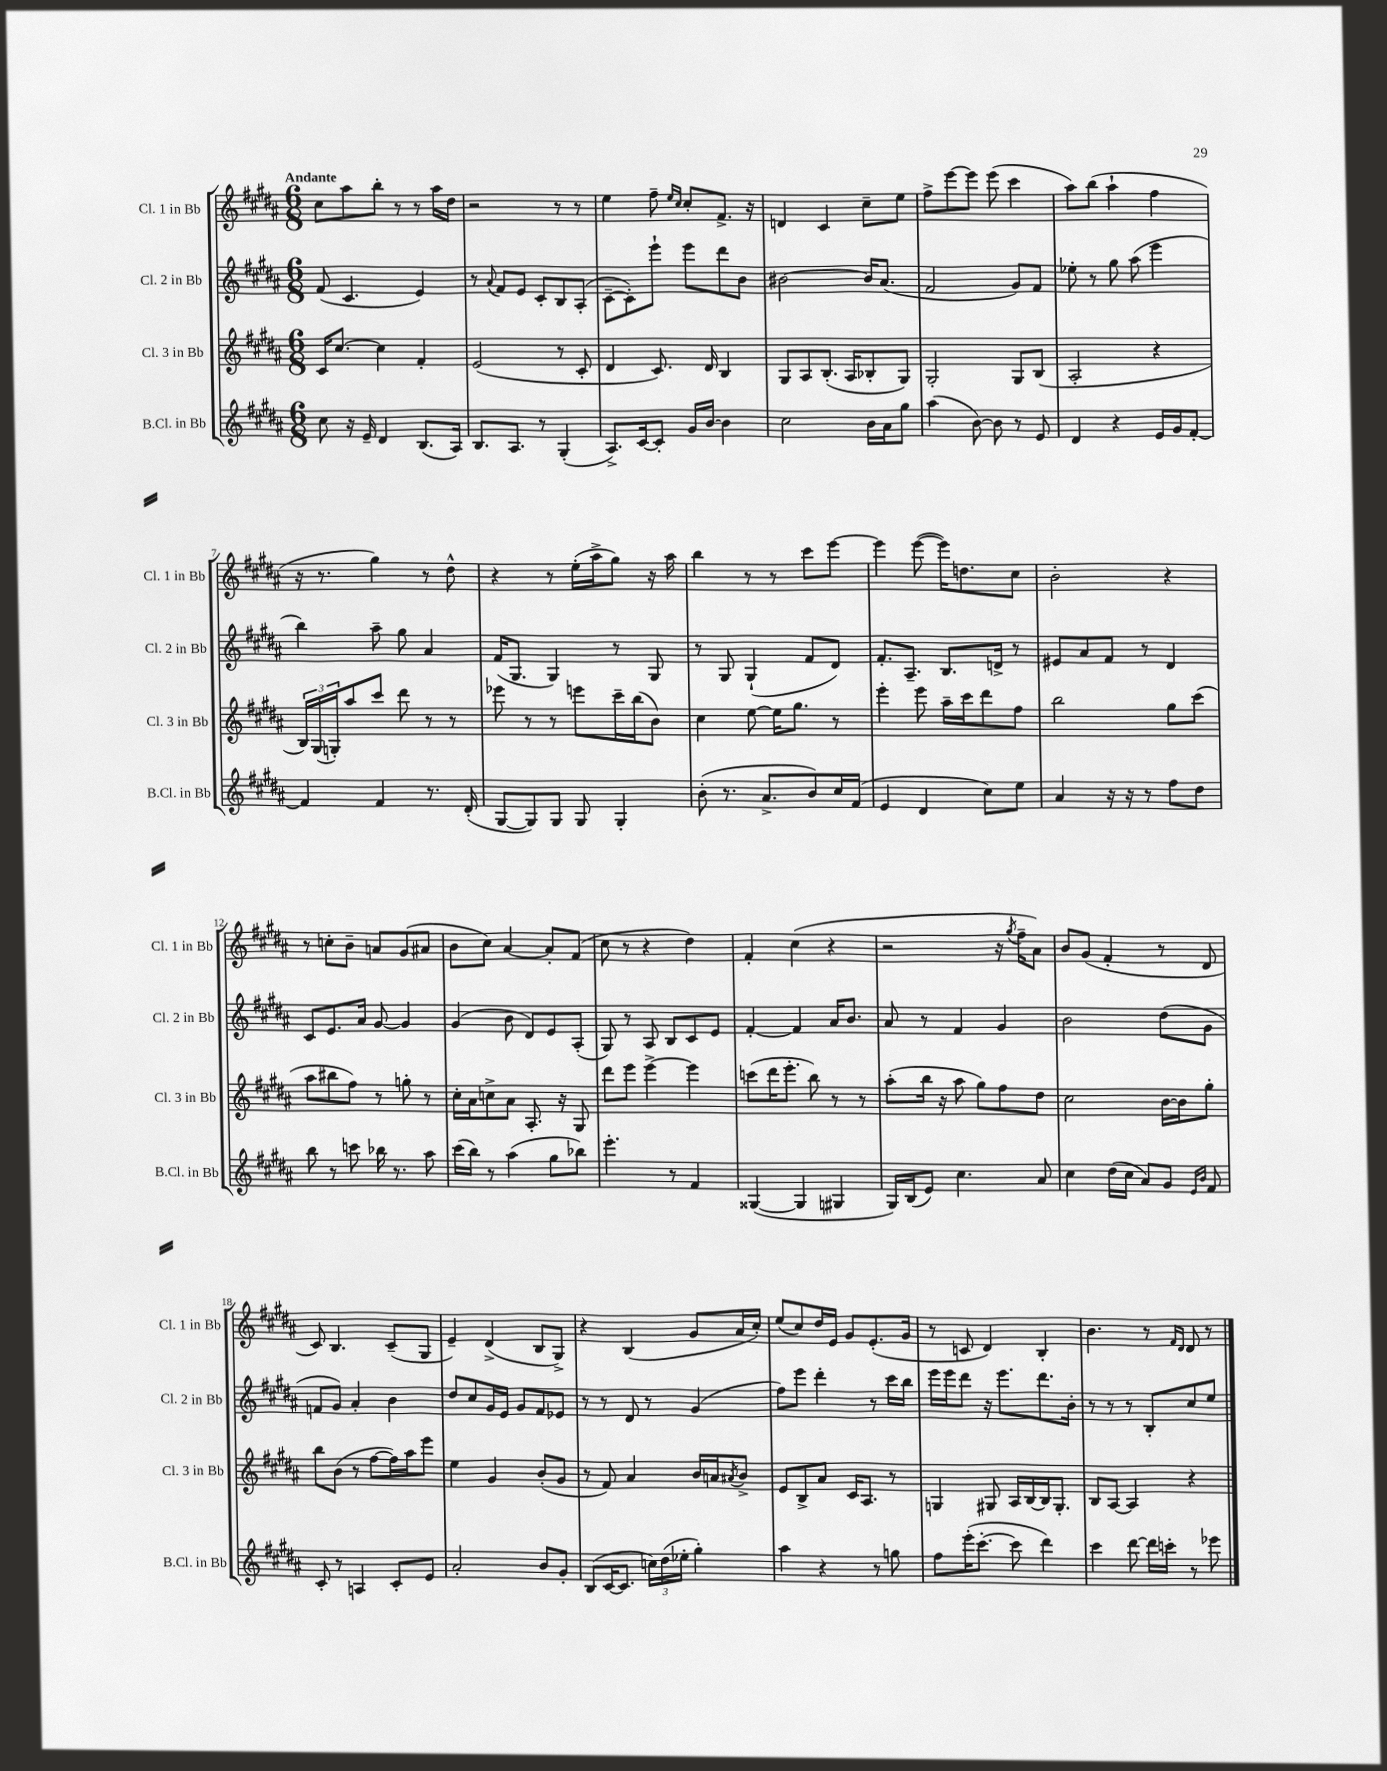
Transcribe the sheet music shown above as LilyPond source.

<<
\new StaffGroup <<
\new Staff = "s0" \with { instrumentName = "Cl. 1 in Bb" shortInstrumentName = "Cl. 1 in Bb" } {
    \clef treble \key b \major \numericTimeSignature \time 6/8 \tempo "Andante"
    cis''8 ais''8 b''8-. r8 r8 ais''16 dis''16 |
    r2 r8 r8 |
    e''4 fis''8-- \grace { e''16 cis''16 } cis''8-. fis'8.-> r16 |
    d'4 cis'4 cis''8-- e''8 |
    fis''8-> e'''8~ e'''8 e'''8( cis'''4 |
    ais''8) b''8( ais''4-! fis''4 |
    r16 r8. gis''4) r8 dis''8-^ |
    r4 r8 e''16-.( ais''16-> gis''8) r16 ais''16 |
    b''4 r8 r8 cis'''8 e'''8~ |
    e'''4 e'''8~( e'''16) d''8. cis''8 |
    b'2-. r4 |
    r8 c''8-. b'8-- a'8 gis'8( ais'8 |
    b'8 cis''8) ais'4~ ais'8-. fis'8( |
    cis''8 r8 r4 dis''4) |
    fis'4-. cis''4( r4 |
    r2 r16 \acciaccatura { gis''8 } fis''16-- ais'8) |
    b'8 gis'8( fis'4-. r8 dis'8 |
    cis'8) b4. cis'8--( gis8 |
    e'4--) dis'4->( b8 gis8->) |
    r4 b4( gis'8 ais'16 cis''16-.) |
    e''8( cis''8) dis''16 e'16 gis'8 e'8.-.( gis'16 |
    r8 c'8 dis'4) b4-. |
    b'4. r8 \grace { fis'16 dis'16 } dis'8 r8 \bar "|." |
}
\new Staff = "s1" \with { instrumentName = "Cl. 2 in Bb" shortInstrumentName = "Cl. 2 in Bb" } {
    \clef treble \key b \major \numericTimeSignature \time 6/8
    fis'8( cis'4. e'4) |
    r8 \appoggiatura { ais'8 } fis'8 e'8 cis'8-. b8 ais8-.( |
    cis'8~-- cis'8-.) e'''8-! e'''8 dis'''8 b'8 |
    bis'2~ bis'16 ais'8.( |
    fis'2 gis'8) fis'8 |
    ees''8-. r8 gis''8 ais''8( e'''4 |
    b''4) ais''8-- gis''8 ais'4 |
    fis'16( gis8. gis4) r8 gis8 |
    r8 gis8 gis4-!( fis'8 dis'8) |
    fis'8.-. ais8.-- b8. d'16-> r8 |
    eis'8 ais'8 fis'8 r8 dis'4 |
    cis'8 e'8. ais'16 gis'8~ gis'4 |
    gis'4( b'8 dis'8) e'8 ais8-.( |
    gis8) r8 ais8 b8 cis'8 e'8 |
    fis'4~-. fis'4 ais'16 b'8. |
    ais'8 r8 fis'4 gis'4 |
    b'2 dis''8( gis'8 |
    f'8 gis'8) ais'4-. b'4 |
    dis''8 cis''8 gis'16 e'16 gis'8 fis'8 ees'8 |
    r8 r8 dis'8 r8 gis'4( |
    fis''8) e'''8 dis'''4-. r8 cis'''16 b''16 |
    e'''16 e'''16 dis'''8 r16 e'''8. dis'''8. b'16-. |
    r8 r8 r8 b8-. cis''8 e''8 \bar "|." |
}
\new Staff = "s2" \with { instrumentName = "Cl. 3 in Bb" shortInstrumentName = "Cl. 3 in Bb" } {
    \clef treble \key b \major \numericTimeSignature \time 6/8
    cis'16 cis''8.~ cis''4 fis'4-. |
    e'2( r8 cis'8-. |
    dis'4 cis'8.) dis'16 b4 |
    gis8 ais8 b8.-.( ais16 bes8-. gis8) |
    gis2-. gis8 b8( |
    ais2-. r4 |
    \tuplet 3/2 { b16) gis16( g16-.) } ais''8 cis'''8 dis'''8 r8 r8 |
    ees'''8 r8 r8 e'''8 cis'''16-- b''16( b'8) |
    cis''4 e''8~ e''16 gis''8. r8 |
    e'''4-. e'''8 ais''16-- cis'''16 dis'''8 fis''8 |
    b''2 gis''8 cis'''8( |
    ais''8 bis''8 fis''8) r8 g''8-. r8 |
    cis''16-. ais'16 c''8-> ais'8 ais8.-. r16 gis8 |
    dis'''8 e'''8 e'''4~-> e'''4 |
    c'''8( dis'''16 e'''8.-. b''8) r8 r8 |
    ais''8-.( b''16 r16 ais''8 gis''8) fis''8 dis''8 |
    cis''2 b'16~ b'16 gis''8-. |
    b''8 b'8( r8 fis''8~ fis''16) ais''16 e'''8 |
    e''4 gis'4 b'8-.( gis'8 |
    r8 fis'8) ais'4 b'16 a'16 \acciaccatura { ais'8 } b'8-> |
    e'8 b8-> ais'8 cis'16 ais8. r8 |
    g4 gis8 ais16 b16~ b16 gis8.-. |
    b8 ais8~ ais4 r4 \bar "|." |
}
\new Staff = "s3" \with { instrumentName = "B.Cl. in Bb" shortInstrumentName = "B.Cl. in Bb" } {
    \clef treble \key b \major \numericTimeSignature \time 6/8
    cis''8 r16 e'16-- dis'4 b8.( ais16) |
    b8. ais8. r8 gis4-.( |
    ais8.->) cis'16~ cis'8-. gis'16 b'16~ b'4 |
    cis''2 b'16 ais'16 gis''8 |
    ais''4( b'8~) b'8 r8 e'8 |
    dis'4 r4 e'16 gis'16 fis'8~-. |
    fis'4 fis'4 r8. dis'16-.( |
    gis8~ gis8) gis8 gis8 gis4-. |
    b'8-.( r8. ais'8.-> b'8) cis''16 fis'16( |
    e'4 dis'4 cis''8) e''8 |
    ais'4 r16 r16 r8 fis''8 dis''8 |
    b''8 r8 c'''8 bes''16 r8. ais''8 |
    cis'''16( b''16) r8 ais''4( gis''8 bes''8) |
    e'''4.-. r8 fis'4 |
    gisis4~( gisis4 gis4 |
    gis16) b16( e'8) cis''4. ais'8 |
    cis''4 dis''16( cis''16 ais'8) gis'8 \grace { e'16 b'16 } fis'8 |
    cis'8-. r8 a4 cis'8-. e'8 |
    ais'2-. b'8 gis'8-. |
    b8( cis'16~ cis'8. \tuplet 3/2 { c''16) dis''16( ees''16-. } gis''4-.) |
    ais''4 r4 r8 g''8 |
    fis''8 e'''16-.( cis'''8.~-. cis'''8 dis'''4) |
    cis'''4 dis'''8~ dis'''16 c'''16-. r8 ees'''8 \bar "|." |
}
>>
>>
